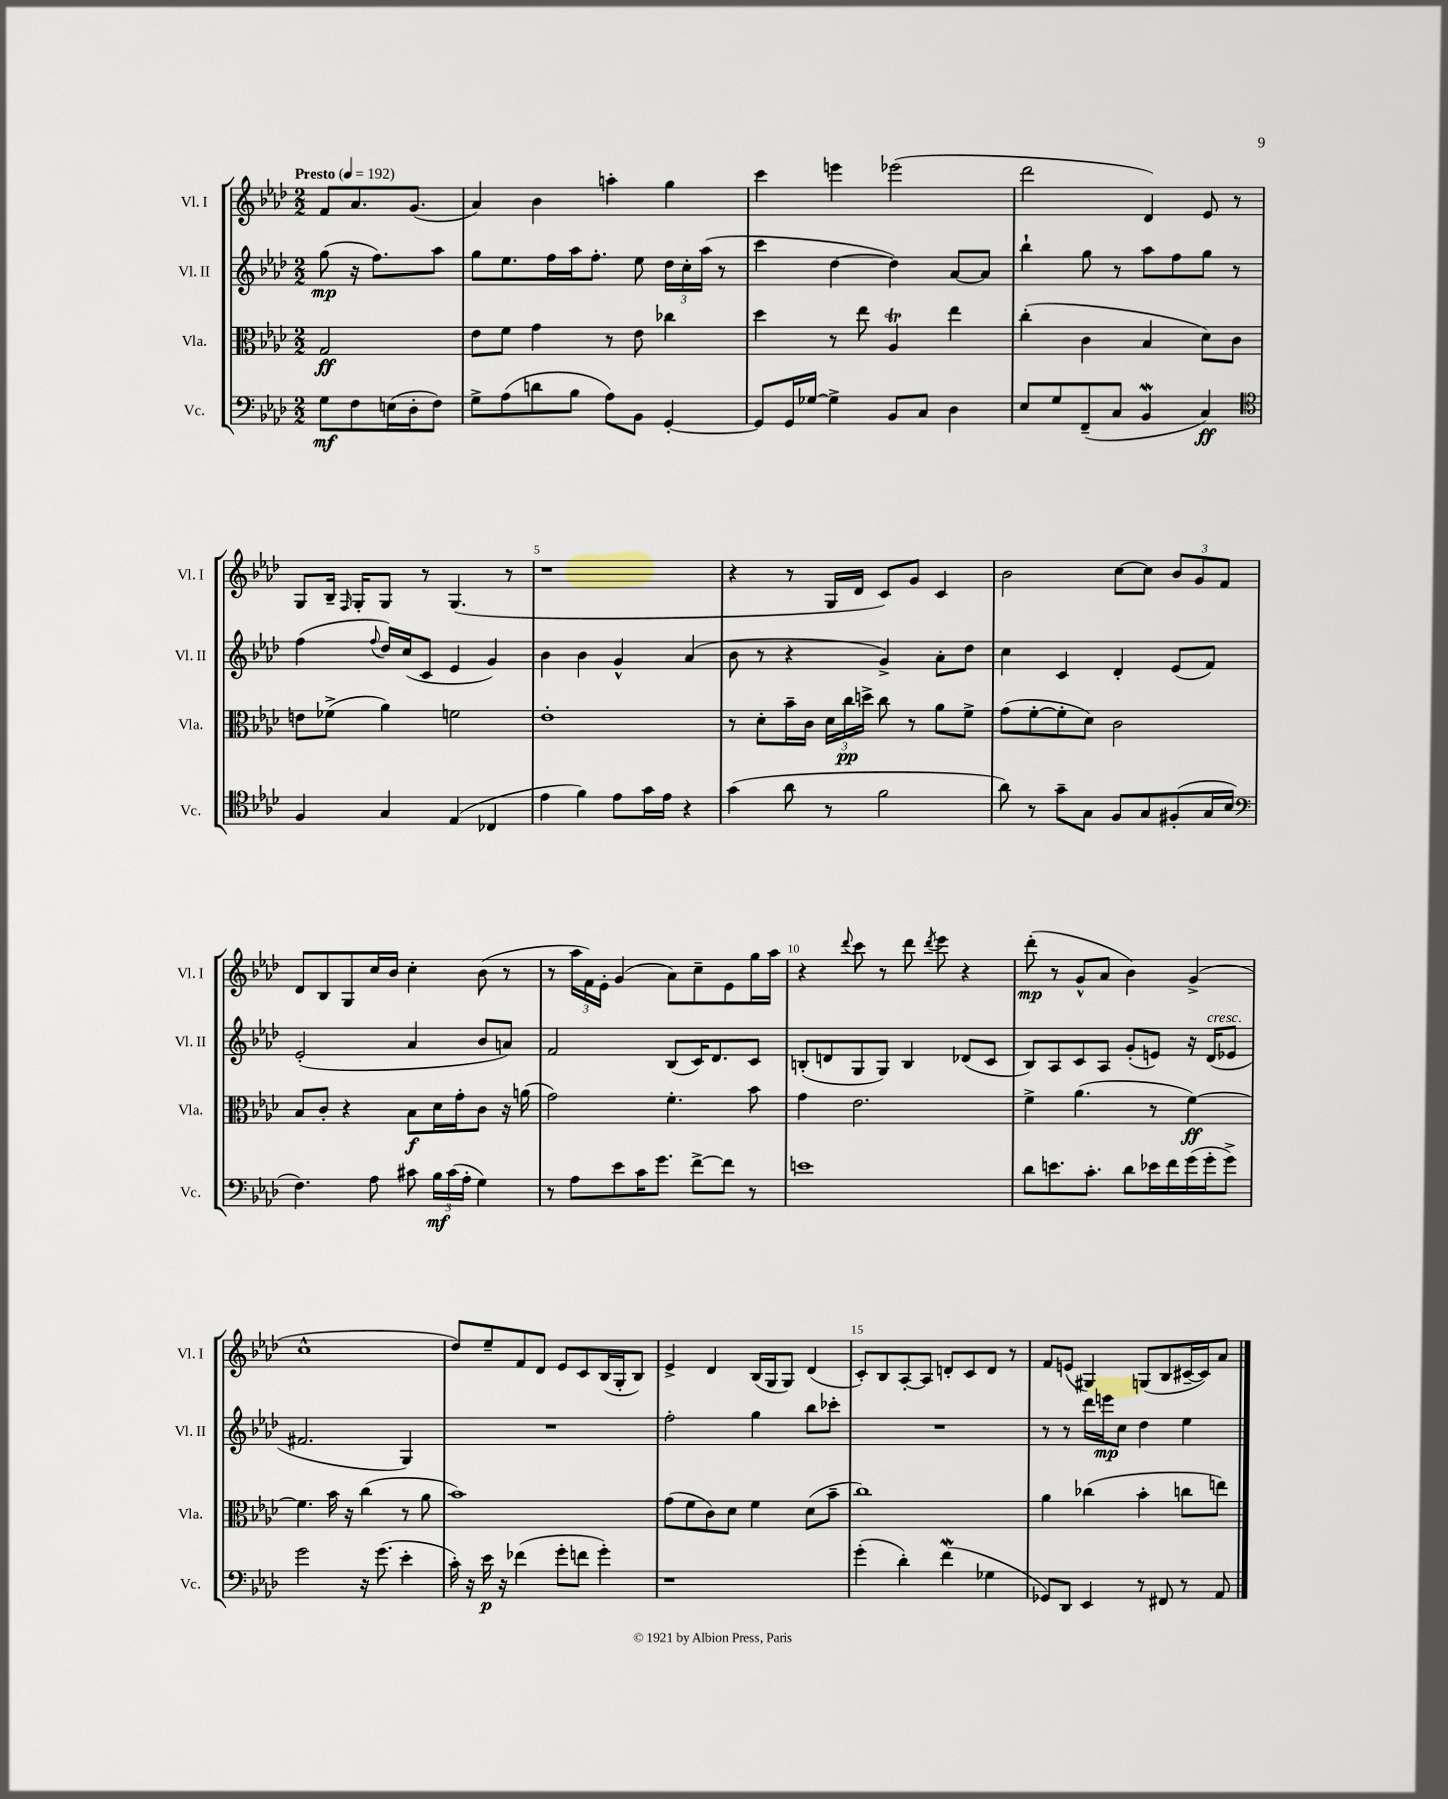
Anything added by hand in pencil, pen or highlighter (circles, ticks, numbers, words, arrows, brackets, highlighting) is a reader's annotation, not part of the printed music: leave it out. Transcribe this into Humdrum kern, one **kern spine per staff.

**kern	**kern	**kern	**kern
*staff4	*staff3	*staff2	*staff1
*clefF4	*clefC3	*clefG2	*clefG2
*k[b-e-a-d-]	*k[b-e-a-d-]	*k[b-e-a-d-]	*k[b-e-a-d-]
*M2/2	*M2/2	*M2/2	*M2/2
*MM192	*MM192	*MM192	*MM192
8G\L	2G/	(8gg\	8f/L
8F\	.	16r	8.a-/
.	.	8.ff\L)	.
(16E\L	.	.	.
16D-'\J	.	.	(8.g/J
8F\J)	.	8aa-\J	.
=	=	=	=
8G^\L	8e-\L	8gg\L	4a-/)
(8A-\	8f\J	8.ee-\	.
8d\	4g\	.	4b-\
.	.	16ff\L	.
8B-\J	.	16aa-\J	.
.	.	8.ff'\J	.
8A-\L)	8r	.	4aa'\
8BB-\J	8e-\	8ee-\	.
[4GG'/	4cc-\	24dd-\LL	4gg\
.	.	24cc'\	.
.	.	(24aa-\JJ	.
.	.	8r	.
=	=	=	=
8GG/]L	4dd-\	4ccc\	4ccc\
16GG/L	.	.	.
[16G-/JJ	.	.	.
4G-^\]	8r	[4dd-\	4eee\
.	8ee-\	.	.
8BB-/L	4A-/	4dd-\])	(2eee-\
8C/J	.	.	.
4D-\	4ee-\	[8a-/L	.
.	.	8a-/]J	.
=	=	=	=
8E-/L	(4cc'\	4bb-`\	2ddd-\
8G/	.	.	.
(8FF~/	4c\	8gg\	.
8C/J	.	8r	.
4BB-/	4B-/	8aa-\L	4d-/)
.	.	8ff\	.
4C/)	8d-\L)	8gg\J	8e-/
.	8c\J	8r	8r
=	=	=	=
*clefC4	*	*	*
4F/	8e\L	(4ff\	8G/L
.	(8f-^\J	.	16B-~/Jk
.	.	.	16qqF/
.	.	.	16G'/LK
.	.	8qqff/	.
4G/	4a-\)	16dd-/LL)	8G/J
.	.	(16cc/J	.
.	.	8c/J	8r
(4E-/	2f\	4e-/	(4.G/
4C-/	.	4g/)	.
.	.	.	8r
=	=	=	=
4e-\	1e-'	4b-\	1r
4f\)	.	4b-\	.
8e-\L	.	4g^^/	.
16g\L	.	.	.
16e-\JJ	.	.	.
4r	.	(4a-/	.
=	=	=	=
(4g\	8r	8b-\	4r
.	8d-'\L	8r	.
8a-\	16b-~\L	4r	8r
.	16c\JJ	.	.
8r	24d-\LL	.	16G/LL
.	24cc\	.	.
.	.	.	16d-/JJ
.	24dd^\JJ	.	.
2f\	8cc\	4g^/)	8c/L)
.	8r	.	8g/J
.	8a-\L	8a-'\L	4c/
.	8f^\J	8dd-\J	.
=	=	=	=
8a-\)	(8g\L	4cc\	2b-\
8r	[8f'\	.	.
8g~\L	8f'\]	4c/	.
8G\J	8d-\J)	.	.
8F/L	2c\	4d-'/	[8cc\L
8G/	.	.	8cc\]J
(8F#'/	.	(8e-/L	12b-/L
.	.	.	12g/
16G/L	.	8f/J)	.
.	.	.	12f/J
16B-/JJ	.	.	.
=	=	=	=
*clefF4	*	*	*
4.F\)	8B-/L	(2e-'/	8d-/L
.	8c'/J	.	8B-/
.	4r	.	8G/
8A-\	.	.	16cc/L
.	.	.	16b-/JJ
8c#\	8B-\L	4a-/	4cc'\
24B-\LL	16d-\L	.	.
(24c#\	.	.	.
.	16g'\J	.	.
24A-'\JJ	.	.	.
4G\)	8c\J	8b-/L	(8b-\
.	16r	8a/J)	8r
.	(16a\	.	.
=	=	=	=
8r	2g\)	2f/	8r
8A-\L	.	.	24aa-\LL
.	.	.	24f\)
.	.	.	24e-'\JJ
8e-\	.	.	(4g/
16c\K	.	.	.
8.g\J	.	.	.
.	4.f'\	(8B-/L	8a-\L)
[8f^\L	.	16c/K)	8cc~\
.	.	8.d-/	.
8f\]J	.	.	8e-\
8r	8b-\	8c/J	16gg\L
.	.	.	16aa-\JJ
=	=	=	=
1e	4g\	(8B'/L	4r
.	.	8d/	.
.	.	.	8qqddd-/
.	2.e-\	8G/	8ccc\
.	.	8G/J)	8r
.	.	4B/	8ddd-\
.	.	.	8qddd-/
.	.	.	8eee-\
.	.	(8d-/L	4r
.	.	8c/J	.
=	=	=	=
8d-\L	4f^\	8B-/L)	(8ddd-'\
8.e\	.	8A-/	8r
.	(4.a-\	8c/	8g^^/L
8.c'\J	.	.	.
.	.	8A-/J	8a-/J
8d-\L	.	(8g'/L	4b-\)
16e-\L	8r	8e/J)	.
16f\	.	.	.
(16g\	[4f\)	16r	(4g^/
16g'\J	.	(16d-/LK	.
8g^\J)	.	8e-/J	.
=	=	=	=
2g\	4.f\]	2.f#/	1cc^^
.	16b-\	.	.
.	16r	.	.
16r	(4cc\	.	.
(8.g\	.	.	.
4e-'\	8r	4G/)	.
.	8a-\	.	.
=	=	=	=
16c'\)	1b-)	1r	8dd-/L)
16r	.	.	.
16e-\	.	.	8ee-~/
16r	.	.	.
(4f-\	.	.	8f/
.	.	.	8d-/J
8g'\L	.	.	8e-/L
8f\J	.	.	8c/
4g'\)	.	.	(16B-/L
.	.	.	16G'/J
.	.	.	8B-/J)
=	=	=	=
1r	(8g\L	2ff'\	4e-^/
.	8f\	.	.
.	8c\)	.	4d-/
.	8d-\J	.	.
.	4f\	4gg\	(16B-/LL
.	.	.	16G/J
.	.	.	8G/J)
.	(8d-\L	8bb-\L	(4d-/
.	8b-~\J	8ccc-'\J	.
=	=	=	=
(4g'\	1cc)	1r	8c'/L)
.	.	.	8B-/
4d-'\)	.	.	[8A-'/
.	.	.	8A-/]J
(4f\	.	.	8d'/L
.	.	.	8c/
4G-\	.	.	8d/J
.	.	.	8r
=	=	=	=
8GG-/L)	4a-\	8r	8f/L
8DD-/J	.	8r	(8e/J
4EE-/	(4cc-\	16ddd-\LL	4G#/)
.	.	16eee\J	.
.	.	8cc\J	.
8r	4b-'\	4dd-\	(8G/L
8FF#/	.	.	8B-/
8r	8cc\L	4ee-\	[16c#~/L
.	.	.	16c#/]J)
8AA-/	8ee\J)	.	8a-/J
==	==	==	==
*-	*-	*-	*-
